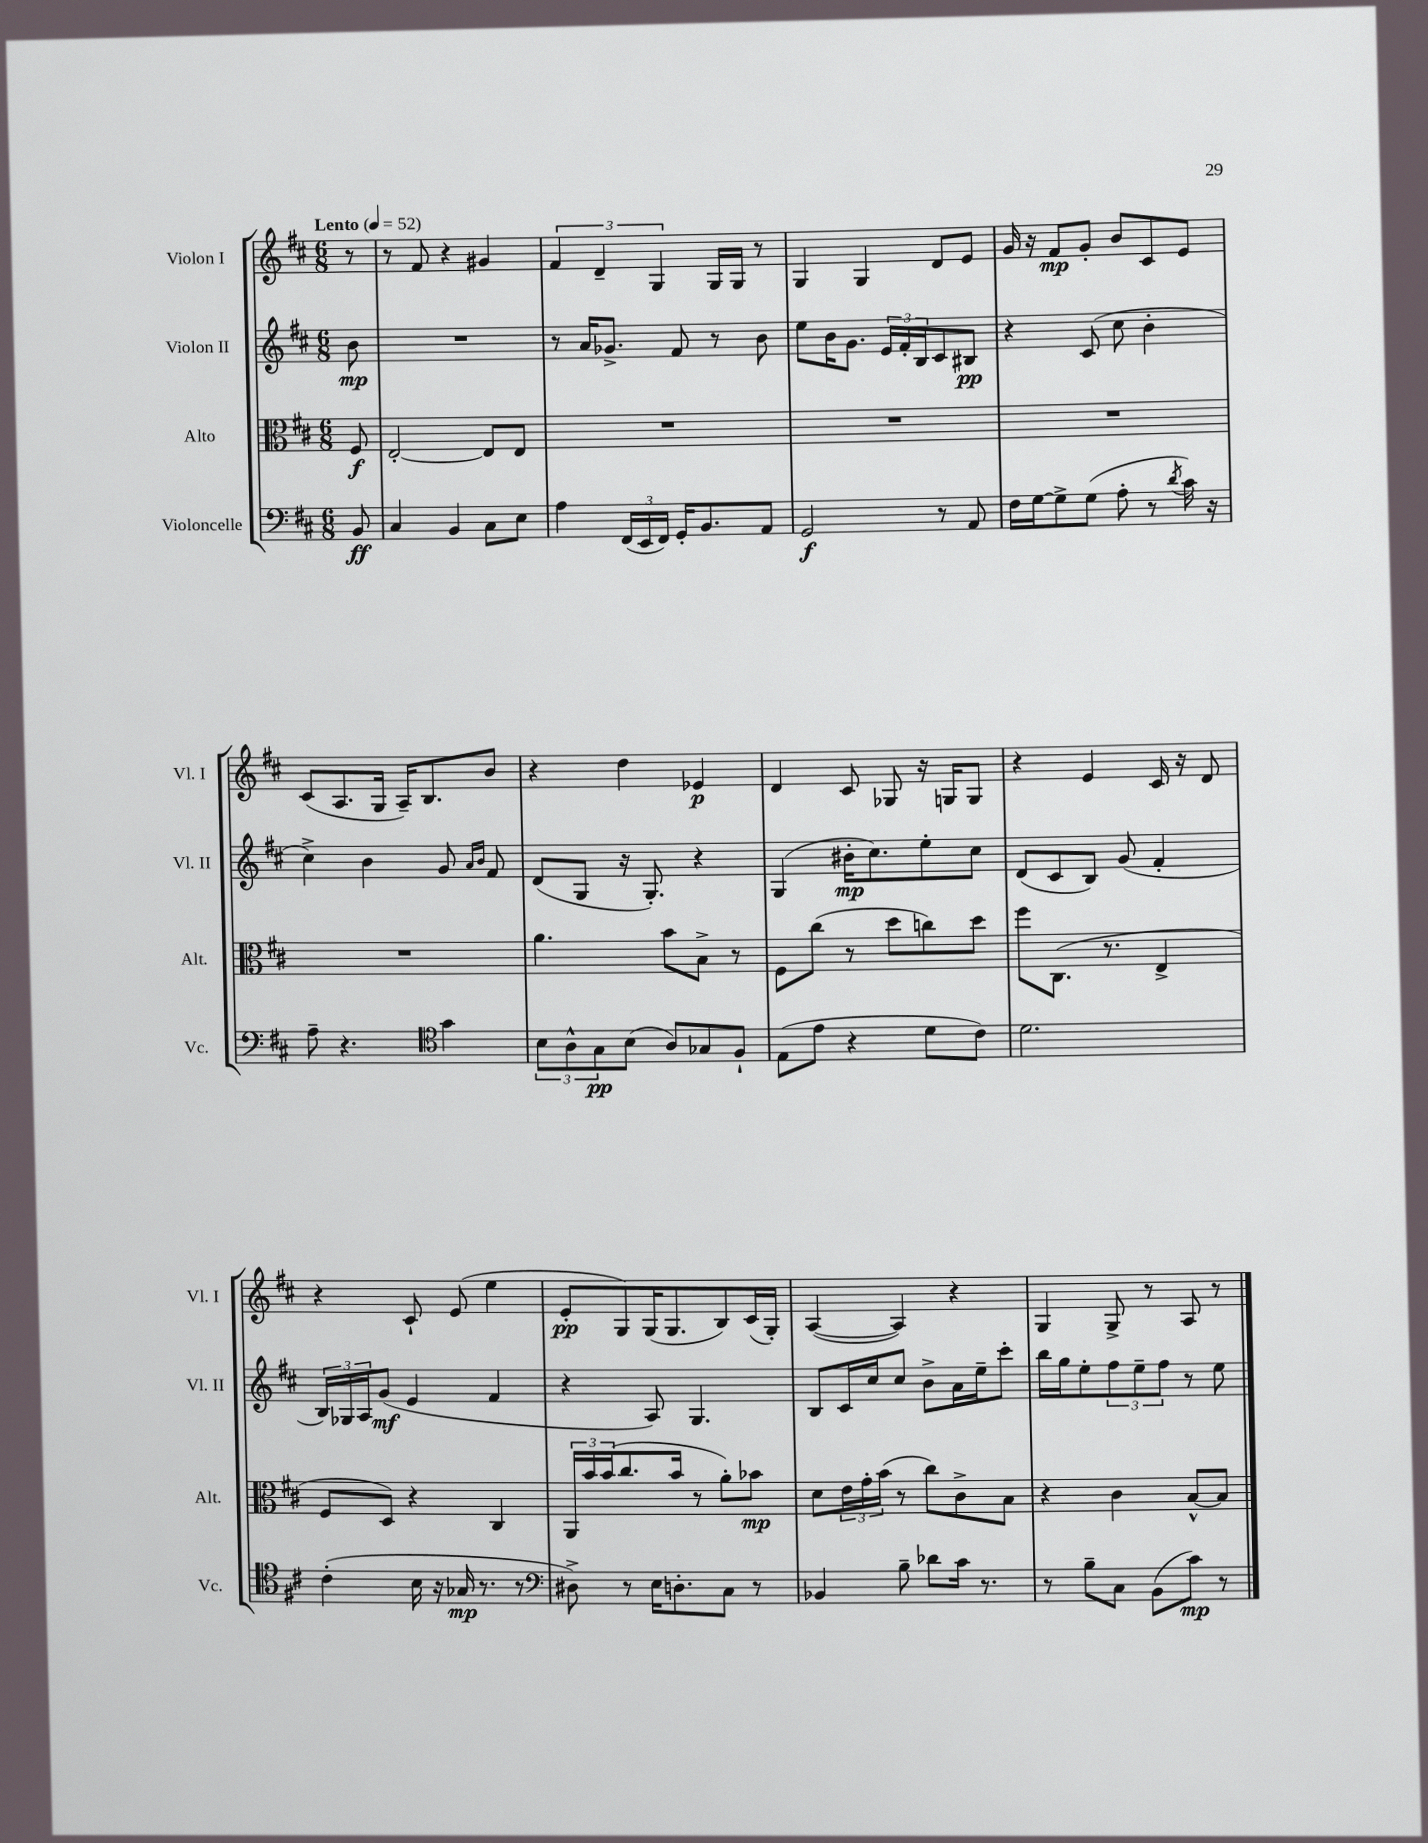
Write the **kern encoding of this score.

**kern	**kern	**kern	**kern
*staff4	*staff3	*staff2	*staff1
*clefF4	*clefC3	*clefG2	*clefG2
*k[f#c#]	*k[f#c#]	*k[f#c#]	*k[f#c#]
*M6/8	*M6/8	*M6/8	*M6/8
*MM52	*MM52	*MM52	*MM52
8BB	8F#	8b	8r
=	=	=	=
4C#	[2E'	2.r	8r
.	.	.	8f#
4BB	.	.	4r
8C#	8E]	.	4g#
8E	8E	.	.
=	=	=	=
4A	2.r	8r	6f#
.	.	16a	.
.	.	.	6d~
.	.	8.g-^	.
(24FF#	.	.	.
24EE	.	.	.
24FF#)	.	.	6G
16GG'	.	8f#	.
8.BB	.	.	.
.	.	8r	16G
.	.	.	16G
8AA	.	8b	8r
=	=	=	=
2GG	2.r	8ee	4G
.	.	16b	.
.	.	8.g	.
.	.	.	4G
.	.	24e	.
.	.	24f#'	.
.	.	24B	.
8r	.	8c#	8d
8AA	.	8B#	8e
=	=	=	=
16F#	2.r	4r	16g
[16G	.	.	16r
8G^]	.	.	8f#
(8G	.	(8c#	8g'
8A'	.	8cc#	8b
8r	.	4b'	8c#
8qd	.	.	.
16c#)	.	.	8e
16r	.	.	.
=	=	=	=
8A~	2.r	4cc#^)	(8c#
4.r	.	.	8.A
.	.	4b	.
.	.	.	16G
.	.	.	16A~)
.	.	.	8.B
*clefC4	*	*	*
4g	.	8g	.
.	.	16qqa	.
.	.	16qqb	.
.	.	8f#	8b
=	=	=	=
12B	4.a	(8d	4r
12A^^	.	.	.
.	.	8G	.
12G	.	.	.
(8B	.	16r	4dd
.	.	8.G')	.
8A)	8b	.	.
8G-	8B^	4r	4e-
8F#`	8r	.	.
=	=	=	=
(8E	8F#	(4G	4d
8e	(8cc#	.	.
4r	8r	16b#'	8c#
.	.	8.cc#)	.
.	8dd	.	8G-
8d	8cc)	8ee'	16r
.	.	.	16G
8c#)	8dd	8cc#	8G
=	=	=	=
2.d	8ff#	(8d	4r
.	(8.C#	8c#	.
.	.	8B)	4e
.	8.r	.	.
.	.	(8g	.
.	4E^	4f#'	16c#
.	.	.	16r
.	.	.	8d
=	=	=	=
(4c#'	8F#	24B)	4r
.	.	24G-	.
.	.	24A	.
.	8D)	(8g	.
16B	4r	4e	8c#`
16r	.	.	.
16G-	.	.	(8e
8.r	.	.	.
.	4C#	4f#	4ee
8r	.	.	.
=	=	=	=
*clefF4	*	*	*
8D#^)	24AA	4r	8e'
.	24b	.	.
.	(24b	.	.
8r	8.cc#	.	8G)
16E	.	8A)	(16G
8.D'	16b	.	8.G
.	8r	4.G	.
8C#	8a')	.	8B)
8r	8b-	.	(16c#
.	.	.	16G')
=	=	=	=
4BB-	8d	8B	([4A
.	24e	16c#	.
.	24g'	.	.
.	.	16cc#	.
.	(24b	.	.
8B~	8r	8cc#	4A])
8d-	8cc#)	8b^	.
16c#	8c#^	16a	4r
8.r	.	16ee~	.
.	8B	8ccc#'	.
=	=	=	=
8r	4r	16bb	4G
.	.	16gg	.
8B~	.	8ee'	.
8C#	4c#	12ff#	8G^
.	.	12ee~	.
(8BB	.	.	8r
.	.	12ff#	.
8c#)	[8B^^	8r	8A
8r	8B]	8ee	8r
==	==	==	==
*-	*-	*-	*-
